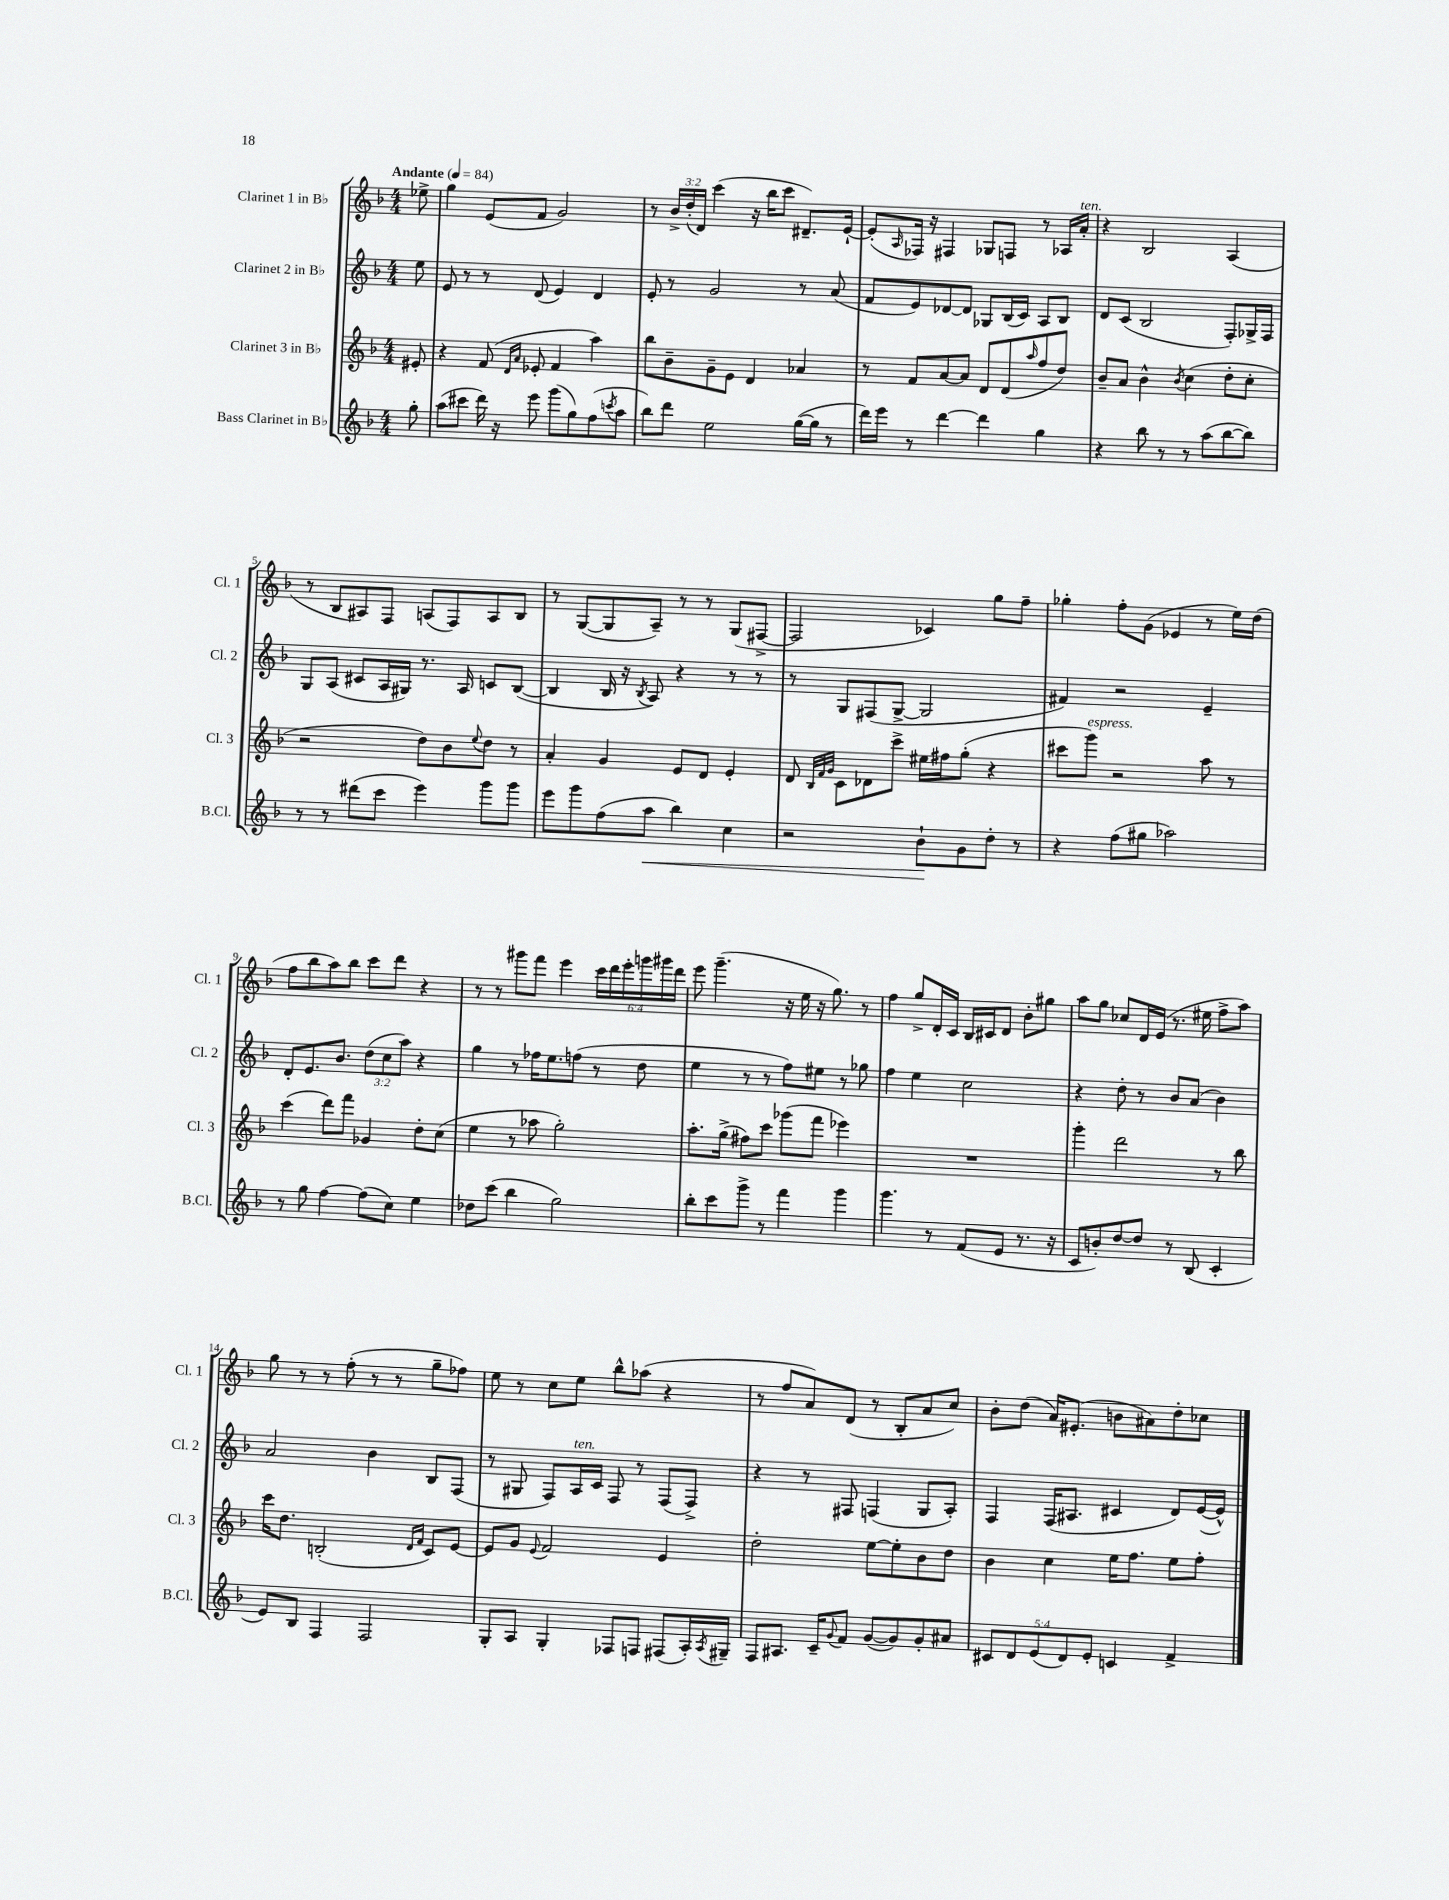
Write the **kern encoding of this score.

**kern	**kern	**kern	**kern
*staff4	*staff3	*staff2	*staff1
*clefG2	*clefG2	*clefG2	*clefG2
*k[b-]	*k[b-]	*k[b-]	*k[b-]
*M4/4	*M4/4	*M4/4	*M4/4
*MM84	*MM84	*MM84	*MM84
8gg'\	8e#'/	8ee\	8ee-^\
=	=	=	=
(8aa\L	4r	8e/	4gg\
8ccc#\J	.	8r	.
16ddd\)	(8f/	8r	(8e/L
16r	.	.	.
.	16qqd/LL	.	.
.	16qqa/JJ	.	.
8eee\	8e-'/	(8d/	8f/J
(8ggg\L	4f/	4e/)	2g/)
8gg\)	.	.	.
(8ff\	4aa\)	4d/	.
8qccc/	.	.	.
8aa\J	.	.	.
=	=	=	=
8bb-\L)	8bb-\L	8e'/	8r
8ddd\J	8b-~\	8r	24b-^/LL
.	.	.	(24dd'/
.	.	.	24d/JJ)
2ee\	8g~\	2g/	(4ccc\
.	8e\J	.	.
.	4d/	.	16r
.	.	.	16bb-\LK
.	.	.	8ccc\J
([16gg\LL	4a-/	8r	8.d#~/L)
16gg\]JJ	.	.	.
8r	.	(8a/	.
.	.	.	[16e`/Jk
=	=	=	=
16ddd\LL)	8r	8f/L	(8e'/]L
16eee\JJ	.	.	.
.	.	.	16qqA/
8r	8f/L	8e/)	16F-/Jk)
.	.	.	16r
[4ddd\	[8a/	[8d-/	4F#/
.	8a/]J	8d-/]J	.
4ddd\]	8d/L	8G-/L	8G-/L
.	(8d/	(16B-/L	8F/J
.	.	16c/JJ)	.
.	16qqaa/	.	.
4gg\	8ff/	8A/L	8r
.	8dd/J)	8B-/J	16A-/LL
.	.	.	16a'/JJ
=	=	=	=
4r	8b-~/L	8d/L	4r
.	8a/J	(8c/J	.
8bb-\	4b-^^\	2B-/	2B-/
8r	.	.	.
.	8qb-/	.	.
8r	(4cc\	.	.
(8aa\L	.	.	.
[8bb-\	8dd'\L	8F'/L)	(4A/
8bb-\]J)	8cc'\J	16G-^/L	.
.	.	16F/JJ	.
=	=	=	=
8r	2r	8G/L	8r
8r	.	(8A/J	8B-/L
(8ddd#\L	.	8c#/L	8A#/)
8ccc\J	.	16A/L	8F/J
.	.	16G#/JJ)	.
4eee\)	8dd\L)	8.r	(8A/L
.	8b-\	.	8F/)
.	.	16A/	.
.	8qqee/	.	.
8ggg\L	8dd\J	8c/L	8A/
8ggg\J	8r	([8B-/J	8B-/J
=	=	=	=
8eee\L	4a'/	4B-/]	8r
8ggg\	.	.	([8G/L
(8ff\	4g/	16B-/	8G/]
.	.	16r	.
.	.	8qB-/	.
8aa\J	.	8A/)	8A~/J)
4bb-\)	8e/L	4r	8r
.	8d/J	.	8r
4cc\	4e'/	8r	(8G/L
.	.	8r	[8F#^/J
=	=	=	=
2r	8d/	8r	2F#/]
.	32qqB-/LLL	.	.
.	32qqf/	.	.
.	32qqg/JJJ	.	.
.	8c\L	8G/L	.
.	8d-\	(8F#/	.
.	8ccc^\J	[8G^/J	.
8b-`\L	16ee#\LL	2G/]	4c-/)
.	16ff#\J	.	.
8g\	(8gg'\J	.	.
8dd'\J	4r	.	8gg\L
8r	.	.	8ff~\J
=	=	=	=
4r	8ccc#\L	4f#/)	4gg-'\
.	8ggg\J)	.	.
(8ff\L	2r	2r	8ff'\L
8gg#\J	.	.	(8g\J
2aa-\)	.	.	4e-/
.	8aa\	4e~/	8r
.	8r	.	16ee\LL)
.	.	.	(16dd\JJ
=	=	=	=
8r	(4ccc\	8d'/L	8ff\L
8gg\	.	8.e/	8bb-\
[4ff\	8ddd\L)	.	8aa\)
.	.	8.b-/J	.
.	8fff\J	.	8bb-\J
(8ff\]L	4g-/	(12dd\L	8ccc\L
.	.	12cc\	.
8cc\J)	.	.	8ddd\J
.	.	12aa\J)	.
4ee\	8dd'\L	4r	4r
.	(8cc\J	.	.
=	=	=	=
8dd-\L	4ee\	4gg\	8r
(8ccc\J	.	.	8r
4bb-\	8r	8r	8ggg#\L
.	8aa-\	16ff-\LK	8fff\J
.	.	8.ee\	.
2gg\)	2gg'\)	.	4eee\
.	.	(8ff\J	.
.	.	8r	24ccc\LL
.	.	.	24ddd\
.	.	.	24eee'\
.	.	8dd\	24ggg\
.	.	.	24ggg#\
.	.	.	24ddd\JJ
=	=	=	=
8bb-'\L	8.aa'\L	4ee\	8eee\
8ccc\	.	.	(4.ggg~\
.	(16gg^\Jk	.	.
8ggg^\J	8ff#\L)	8r	.
8r	8ccc\J	8r	.
4fff\	(8ggg-\L	8ff\L)	16r
.	.	.	16ee\
.	8fff\J	8ee#\J	16r
.	.	.	8.gg\)
4ggg\	4eee-\)	8r	.
.	.	8gg-\	8r
=	=	=	=
4.ggg\	1r	4ff\	4ff\
.	.	4ee\	8gg^/L
8r	.	.	16d'/L
.	.	.	16c/JJ
(8f/L	.	2cc\	16B-/LL
.	.	.	16c#/J
8e/J	.	.	8d/J
8.r	.	.	8b-'\L
.	.	.	8gg#\J
16r	.	.	.
=	=	=	=
8c/L	4ggg'\	4r	8aa\L
8b'/)	.	.	8gg\J
[8dd/	2ddd\	8dd'\	8cc-/L
8dd/]J	.	8r	16d/L
.	.	.	(16e/JJ
8r	.	8b-/L	8.r
(8B-/	.	(8a/J	.
.	.	.	16ee#\
4c'/	8r	4b-\)	8ff^\L
.	8bb-\	.	8aa\J)
=	=	=	=
8e/L)	16ccc\LK	2a/	8gg\
.	8.dd\J	.	.
8B-/J	.	.	8r
4F/	(2B'/	.	8r
.	.	.	(8ff'\
2F/	.	4b-\	8r
.	.	.	8r
.	16qqd/LL	.	.
.	16qqf/JJ	.	.
.	8c/L)	8B-/L	8gg~\L
.	[8e/J	(8F/J	8ff-\J)
=	=	=	=
8G'/L	8e/]L	8r	8ee\
8A/J	8g/J	8G#/	8r
.	8qqe/	.	.
4G'/	2f/	8F/L)	8cc\L
.	.	16A/L	8ee\J
.	.	16c/JJ	.
8F-/L	.	8F/	8bb-^^\L
8F/J	.	8r	(8aa-\J
(8F#/L	4e/	(8F/L	4r
16A'/L)	.	8F^/J)	.
8qA/	.	.	.
16G#~/JJ	.	.	.
=	=	=	=
8F/L	2dd'\	4r	8r
8.A#/J	.	.	8ff/L
.	.	8r	8a/)
16c~/LK	.	.	.
8qqg/	.	.	.
8f/J	.	8F#/	(8d/J
([8g/L	[8ee\L	(4F/	8r
8g/])	8ee'\]	.	8B-'/L
8g'/	8b-\	8G/L	8a/
8a#/J	8dd\J	8A'/J)	8cc/J)
=	=	=	=
10c#/L	4b-\	4F/	8b-'\L
10d/	.	.	.
.	.	.	(8dd\J
(10e/	.	.	.
.	4cc\	(16F/LK	16a/LK)
10d/)	.	.	.
.	.	8.A#/J	(8.e#'/J
10e'/J	.	.	.
4c/	16ee\LK	4c#/	8b\L
.	8.ff\J	.	.
.	.	.	8a#\)
4f^/	8ee\L	8d/L)	8dd'\
.	8ff'\J	([16e/L	8cc-\J
.	.	16e^^/]JJ)	.
==	==	==	==
*-	*-	*-	*-
